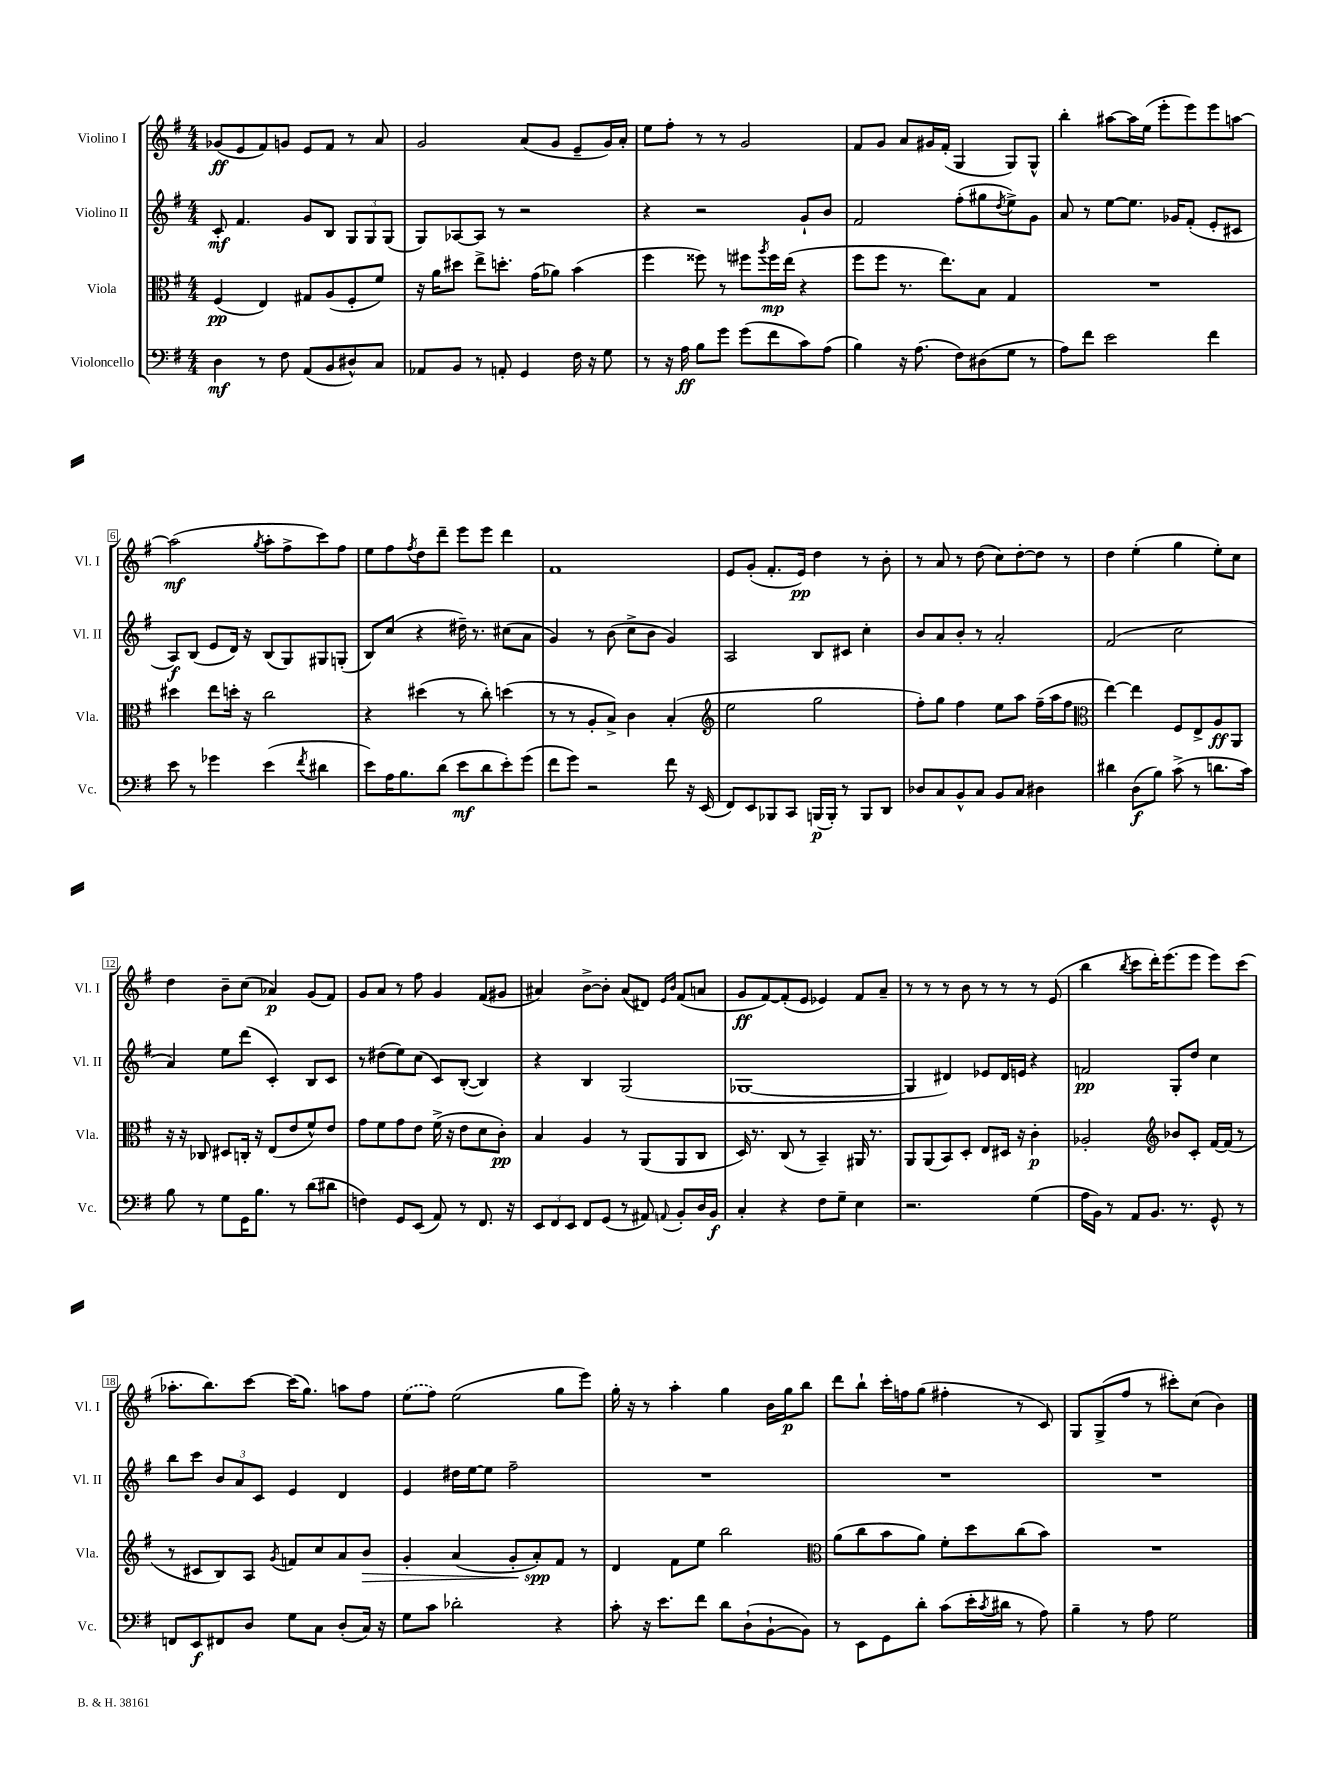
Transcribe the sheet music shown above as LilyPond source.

<<
\new StaffGroup <<
\new Staff = "s0" \with { instrumentName = "Violino I" shortInstrumentName = "Vl. I" } {
    \clef treble \key g \major \numericTimeSignature \time 4/4
    ges'8\ff( e'8 fis'8) g'8 e'8 fis'8 r8 a'8 |
    g'2 a'8( g'8 e'8-- g'16) a'16-. |
    e''8 fis''8-. r8 r8 g'2 |
    fis'8 g'8 a'8 gis'16 fis'16-.( g4 g8) g8-^ |
    b''4-. ais''8~ ais''16 e''16( e'''8-. e'''8) e'''8 a''8~ |
    a''2\mf( \acciaccatura { g''8 } a''8-. fis''8-> c'''8) fis''8 |
    e''8 fis''8 \acciaccatura { fis''8 } d''8 d'''8-- e'''8 e'''8 d'''4 |
    fis'1 |
    e'8 g'8-.( fis'8.-. e'16\pp) d''4 r8 b'8-. |
    r8 a'8 r8 d''8( c''8) d''8~-. d''8 r8 |
    d''4 e''4-.( g''4 e''8-.) c''8 |
    d''4 b'8-- c''8( aes'4\p) g'8( fis'8) |
    g'8 a'8 r8 fis''8 g'4 fis'8( gis'8 |
    ais'4) b'8~-> b'8-. ais'8( dis'8) \grace { e'16 b'16 } fis'8( a'8 |
    g'8\ff fis'8~) fis'8-.( e'8 ees'4) fis'8 a'8-- |
    r8 r8 r8 b'8 r8 r8 r8 e'8( |
    b''4 \acciaccatura { b''8 } c'''8 d'''16-.) e'''8.( e'''8 e'''8) c'''8( |
    aes''8.-. b''8.) c'''8~ c'''16( g''8.) a''8 fis''8 |
    \once \slurDashed e''8( fis''8) e''2( g''8 e'''8) |
    g''16-. r16 r8 a''4-. g''4 b'16 g''16\p b''8 |
    d'''8 b''8-! c'''16-. f''16 g''8( fis''4-. r8 c'8) |
    g8 g8->( fis''8 r8 cis'''8-.) c''8( b'4) \bar "|." |
}
\new Staff = "s1" \with { instrumentName = "Violino II" shortInstrumentName = "Vl. II" } {
    \clef treble \key g \major \numericTimeSignature \time 4/4
    c'8-.\mf fis'4. g'8 b8 \tuplet 3/2 { g8 g8 g8( } |
    g8) aes8~ aes8 r8 r2 |
    r4 r2 g'8-! b'8 |
    fis'2 fis''8-.( gis''8 \acciaccatura { d''8 } e''8->) g'8 |
    a'8 r8 e''8~ e''8. ges'16 fis'8-.( e'8-. cis'8 |
    a8\f) b8( e'8 d'16) r16 b8( g8) gis8 g8-.( |
    b8) c''8( r4 dis''16--) r8. cis''8( a'8 |
    g'4) r8 b'8( c''8-> b'8 g'4) |
    a2 b8 cis'8 c''4-. |
    b'8 a'8 b'8-. r8 a'2-. |
    fis'2( c''2 |
    a'4) e''8 d'''8( c'4-.) b8 c'8 |
    r8 dis''8( e''8) c''8( c'8) b8~-.( b4) |
    r4 b4 g2( |
    ges1~ |
    ges4 dis'4) ees'8 dis'16 e'16 r4 |
    f'2\pp g8-. d''8 c''4 |
    b''8 c'''8 \tuplet 3/2 { b'8 a'8 c'8 } e'4 d'4 |
    e'4 dis''16 e''16~ e''8 fis''2-- |
    R1 |
    R1 |
    R1 \bar "|." |
}
\new Staff = "s2" \with { instrumentName = "Viola" shortInstrumentName = "Vla." } {
    \clef alto \key g \major \numericTimeSignature \time 4/4
    fis4\pp( e4) gis8 a8( fis8-. fis'8) |
    r16 a'16 dis''8 e''8-> d''8.-. g'16( aes'8) b'4( |
    fis''4 fisis''8) r8 fis''8 \acciaccatura { a''8 } fis''16\mp e''16( r4 |
    fis''8 fis''8 r8. e''8.) b8 g4 |
    R1 |
    dis''4 e''8 d''16-. r16 c''2 |
    r4 dis''4( r8 c''8-.) d''4( |
    r8 r8 a8-. b8->) c'4 b4-.( |
    \clef treble e''2 g''2 |
    fis''8-.) g''8 fis''4 e''8 a''8 fis''16--( a''16 fis''8 |
    \clef alto e''4~) e''4 fis8 e8-> a8\ff a,8 |
    r16 r16 ces8 dis8 c16-. r16 e8( e'8 fis'8-^) e'8 |
    g'8 fis'8 g'8 e'8 fis'16->( r16 e'8 d'8 c'8-.\pp) |
    b4 a4 r8 a,8( a,8 c8 |
    d16) r8. c8( r8 b,4--) ais,16 r8. |
    a,8 a,8( b,8) d8-. e8 dis16 r16 c'4-.\p |
    aes2-. \clef treble bes'8 c'8-. fis'16~ fis'16( r8 |
    r8 cis'8 b8) a8 \acciaccatura { g'8 } f'8 c''8 a'8 b'8\> |
    g'4-. a'4( g'8-. a'8-.\spp\!) fis'8 r8 |
    d'4 fis'8 e''8 b''2 |
    \clef alto a'8( c''8 b'8 a'8) fis'8-. d''8 c''8( b'8) |
    R1 \bar "|." |
}
\new Staff = "s3" \with { instrumentName = "Violoncello" shortInstrumentName = "Vc." } {
    \clef bass \key g \major \numericTimeSignature \time 4/4
    d4\mf r8 fis8 a,8( b,8 dis8-^) c8 |
    aes,8 b,8 r8 a,8-. g,4 fis16 r16 g8 |
    r8 r16 a16\ff b8 g'8 g'8( fis'8 c'8) a8( |
    b4) r16 a8.( fis8) dis8( g8 r8 |
    a8) fis'8 e'2 fis'4 |
    e'8 r8 ges'4 e'4( \acciaccatura { fis'8 } dis'4 |
    e'8) a16 b8. d'8( e'8\mf d'8 e'8-.) g'8( |
    fis'8 g'8) r2 fis'8 r16 e,16( |
    fis,8) e,8 bes,,8 c,8 b,,16\p( b,,16-.) r8 b,,8 d,8 |
    des8 c8 b,8-^ c8 b,8 c8 dis4 |
    dis'4 d8\f( b8) c'8->( r8 d'8. c'16) |
    b8 r8 g8 g,16 b8. r8 d'8( dis'8 |
    f4) g,8 e,8( a,8) r8 fis,8. r16 |
    \tuplet 3/2 { e,8 fis,8 e,8 } fis,8 g,8( r8 ais,8) \appoggiatura { a,8 } b,8-. d16 b,16\f |
    c4-. r4 fis8 g8-- e4 |
    r2. g4( |
    a16 b,16) r8 a,8 b,8. r8. g,8-^ r8 |
    f,8 e,8\f fis,8 d8 g8 c8 d8-.( c16) r16 |
    g8 c'8 des'2-. r4 |
    c'8-. r16 e'8. fis'8 d'8 d8-!( b,8~-! b,8) |
    r8 e,8 g,8 d'8-. c'8( e'16-. \acciaccatura { c'8 } dis'16 r8 a8) |
    b4-- r8 a8 g2 \bar "|." |
}
>>
>>
\layout { \context { \Score \override BarNumber.stencil = #(make-stencil-boxer 0.1 0.3 ly:text-interface::print) } }
